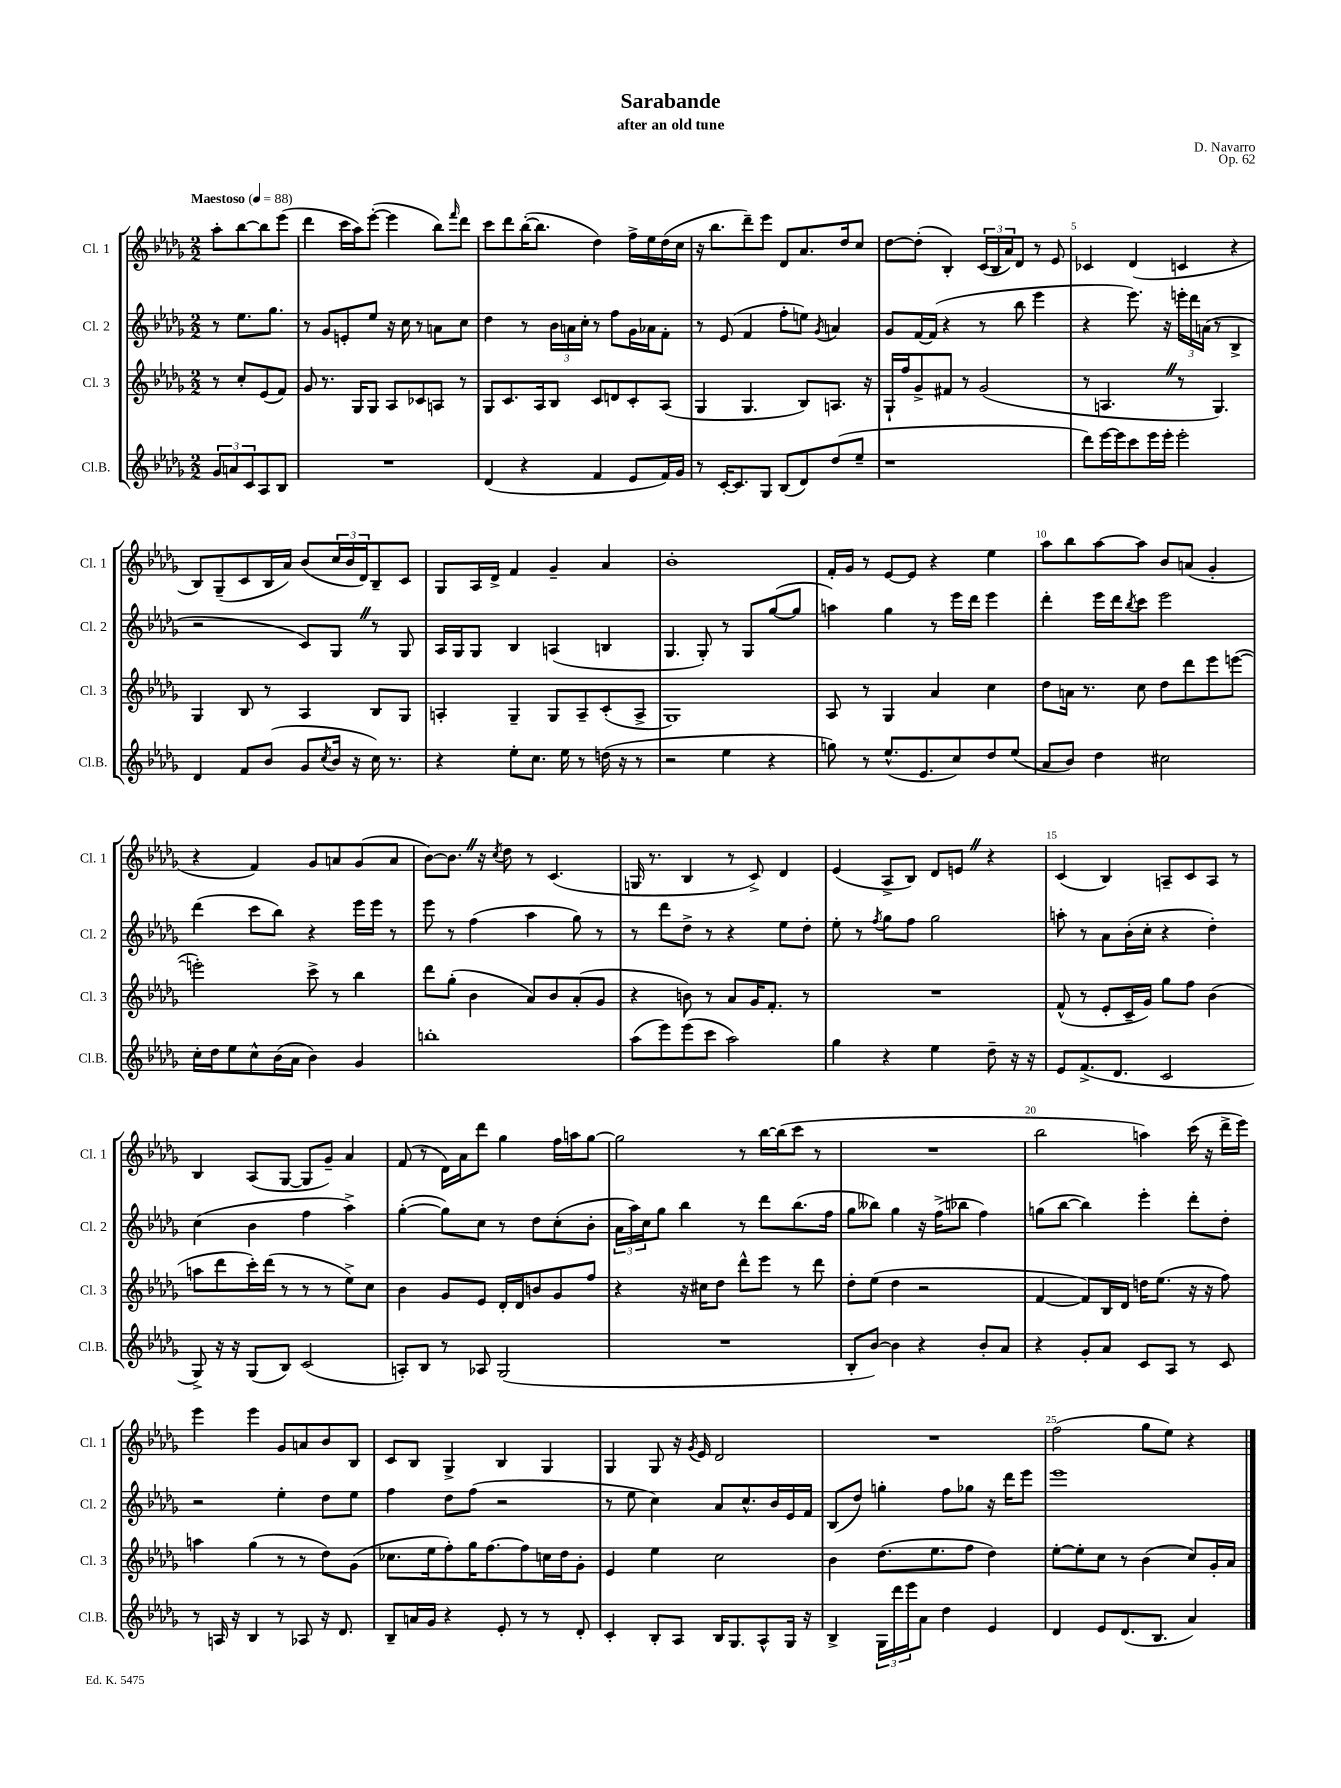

**kern	**kern	**kern	**kern
*staff4	*staff3	*staff2	*staff1
*clefG2	*clefG2	*clefG2	*clefG2
*k[b-e-a-d-g-]	*k[b-e-a-d-g-]	*k[b-e-a-d-g-]	*k[b-e-a-d-g-]
*M2/2	*M2/2	*M2/2	*M2/2
*MM88	*MM88	*MM88	*MM88
12g-	8r	8r	8aa-'
12a	.	.	.
.	8cc'	8.ee-	[8bb-
12c	.	.	.
8A-	(8e-	.	8bb-]
.	.	8.gg-	.
8B-	8f)	.	(8eee-
=	=	=	=
1r	8g-	8r	4ddd-
.	8.r	8g-	.
.	.	8e'	16ccc
.	16G-	.	16aa-)
.	8G-	8ee-	([8eee-'
.	8A-	16r	4eee-]
.	.	16cc	.
.	8c-	8r	.
.	8A	8a	8bb-)
.	.	.	16qqfff
.	8r	8cc	8ddd-
=	=	=	=
(4d-	8G-	4dd-	8ccc
.	8.c	.	8ddd-
4r	.	8r	([16bb-'
.	16A-	.	8.bb-]
.	8B-	24b-	.
.	.	24a	.
.	.	24cc'	.
4f	8c	8r	4dd-)
.	8d	8ff	.
8e-	8c'	16g-	16ff^
.	.	16a-	16ee-
16f)	(8A-	8f'	(16dd-
16g-	.	.	16cc
=	=	=	=
8r	4G-	8r	16r
.	.	.	8.bb-
[16c'	.	(8e-	.
8.c]	.	.	.
.	4.G-	4f	8ddd-~)
8G-	.	.	8eee-
(8B-	.	8ff'	8d-
8d-)	8B-)	8ee)	8.a-
.	.	8qg-	.
(8dd-	8.A	4a	.
.	.	.	16dd-
8ee-~	.	.	8cc
.	16r	.	.
=	=	=	=
1r	16G-`	8g-	[8dd-
.	16ff	.	.
.	8g-^	[16f	(8dd-']
.	.	(16f]	.
.	8f#	4r	4B-')
.	8r	.	.
.	(2g-	8r	(24c
.	.	.	24B-
.	.	.	24a-)
.	.	8bb-	8d-
.	.	4eee-	8r
.	.	.	8e-
=	=	=	=
8ddd-)	8r	4r	4c-
[16eee-	4.A	.	.
16eee-]	.	.	.
8ccc	.	8.eee-)	(4d-
16eee-	.	.	.
16eee-'	.	16r	.
2eee-'	8r	24eee'	4c
.	.	24ddd-	.
.	.	(24a	.
.	4.G-)	8r	.
.	.	4B-^	4r
=	=	=	=
4d-	4G-	2r	8B-)
.	.	.	(8G-~
8f	8B-	.	8c
(8b-	8r	.	16B-
.	.	.	16a-)
8g-	4A-	8c)	(8b-
8qcc	.	.	.
16b-	.	8G-	24cc
.	.	.	24b-
16r	.	.	.
.	.	.	24d-)
16cc)	8B-	8r	8B-~
8.r	.	.	.
.	8G-	8G-	8c
=	=	=	=
4r	4A'	16A-	8G-
.	.	16G-	.
.	.	8G-	16A-
.	.	.	16d-^
8ee-'	4G-~	4B-	4f
8.cc	.	.	.
.	8G-	(4A	4g-~
16ee-	.	.	.
8r	8A~	.	.
(16dd	(8c'	4B	4a-
16r	.	.	.
8r	8A^	.	.
=	=	=	=
2r	1G-)	4.G-	1b-'
.	.	8G-')	.
4ee-	.	8r	.
.	.	8G-	.
4r	.	([8gg-	.
.	.	8gg-]	.
=	=	=	=
8gg)	8A-	4aa)	16f'
.	.	.	16g-
8r	8r	.	8r
(8.ee-^^	4G-	4gg-	[8e-
.	.	.	8e-]
8.e-	.	.	.
.	4a-	8r	4r
8cc)	.	16eee-	.
.	.	16ddd-	.
8dd-	4cc	4eee-	4ee-
(8ee-	.	.	.
=	=	=	=
8a-	8dd-	4ddd-'	8aa-
8b-)	16a	.	8bb-
.	8.r	.	.
4dd-	.	16eee-	[8aa-
.	.	16ddd-	.
.	.	8qbb-	.
.	8cc	8ccc	8aa-]
2cc#	8dd-	2eee-	8b-
.	8ddd-	.	(8a
.	8eee-	.	4g-'
.	([8eee	.	.
=	=	=	=
16cc'	2eee'])	(4ddd-	4r
16dd-	.	.	.
8ee-	.	.	.
8cc^^	.	8ccc	4f)
(16b-	.	8bb-)	.
16a-	.	.	.
4b-)	8ccc^	4r	8g-
.	8r	.	8a
4g-	4bb-	16eee-	(8g-
.	.	16eee-	.
.	.	8r	8a
=	=	=	=
1bb'	8ddd-	8eee-	[8b-)
.	(8gg-'	8r	8.b-]
.	4b-	(4ff	.
.	.	.	16r
.	.	.	8qcc
.	.	.	8dd-
.	8a-)	4aa-	8r
.	8b-	.	(4.c
.	(8a-'	8gg-)	.
.	8g-	8r	.
=	=	=	=
(8aa-	4r	8r	16G
.	.	.	8.r
8eee-)	.	8ddd-	.
(8eee-	8b)	8dd-^	4B-
8ccc	8r	8r	.
2aa-)	8a-	4r	8r
.	16g-	.	8c^)
.	8.f'	.	.
.	.	8ee-	4d-
.	8r	8dd-'	.
=	=	=	=
4gg-	1r	8ee-'	(4e-
.	.	8r	.
.	.	8qff	.
4r	.	8gg-	8A-^
.	.	8ff	8B-)
4ee-	.	2gg-	8d-
.	.	.	8e
8dd-~	.	.	4r
16r	.	.	.
16r	.	.	.
=	=	=	=
8e-	(8f^^	8aa'	(4c
(8.f^	8r	8r	.
.	8e-'	8a-	4B-)
8.d-	.	.	.
.	16c~	(16b-'	.
.	16g-)	16cc'	.
2c	8gg-	4r	8A~
.	8ff	.	8c
.	(4b-	4dd-')	8A
.	.	.	8r
=	=	=	=
8G-^)	8aa	(4cc	4B-
16r	8ddd-	.	.
16r	.	.	.
(8G-	16ccc')	4b-	(8A-
.	(16ddd-	.	.
8B-)	8r	.	[8G-
(2c	8r	4ff	8G-]
.	8r	.	8g-~)
.	8ee-^)	4aa-^)	4a-
.	8cc	.	.
=	=	=	=
8A')	4b-	([4gg-'	(8f
8B-	.	.	8r
8r	8g-	8gg-])	16d-)
.	.	.	16a-
8A-	8e-	8cc	8ddd-
(2G-	16d-'	8r	4gg-
.	16d-	.	.
.	8b	8dd-	.
.	8g-	(8cc'	16ff
.	.	.	16aa
.	8ff	8b-'	[8gg-
=	=	=	=
1r	4r	24a-	2gg-]
.	.	24aa-)	.
.	.	24cc	.
.	.	8gg-	.
.	16r	4bb-	.
.	16cc#	.	.
.	8dd-	.	.
.	8ddd-^^	8r	8r
.	8eee-	8ddd-	[16bb-
.	.	.	(16bb-]
.	8r	(8.bb-	8ccc
.	8ddd-	.	8r
.	.	16ff	.
=	=	=	=
8B-'	8dd-'	8gg-	1r
[8b-)	(8ee-	8bb--)	.
4b-]	4dd-	4gg-	.
4r	2r	16r	.
.	.	(16ff^	.
.	.	8bb-	.
8b-'	.	4ff)	.
8a-	.	.	.
=	=	=	=
4r	[4f	(8gg	2bb-
.	.	[8bb-	.
8g-'	8f])	4bb-])	.
8a-	16B-	.	.
.	16d-	.	.
8c	16dd	4eee-'	4aa)
.	(8.ee-	.	.
8A-	.	.	.
8r	16r	8ddd-'	(16ccc
.	16r	.	16r
8c	8ff)	8dd-'	16ddd-^
.	.	.	16eee-)
=	=	=	=
8r	4aa	2r	4eee-
16A	.	.	.
16r	.	.	.
4B-	(4gg-	.	4eee-
8r	8r	4ee-'	8g-
8A-	8r	.	8a
16r	8dd-)	8dd-	8b-
8.d-	.	.	.
.	(8g-	8ee-	8B-
=	=	=	=
8B-~	8.cc-	4ff	8c
16a	.	.	8B-
16g-	16ee-	.	.
4r	8ff')	8dd-	4G-^
.	16gg-	(8ff	.
.	[8.ff	.	.
8e-'	.	2r	4B-
8r	8ff]	.	.
8r	16cc	.	4G-
.	16dd-	.	.
8d-'	8g-'	.	.
=	=	=	=
4c'	4e-	8r	4G-
.	.	8ee-	.
8B-'	4ee-	4cc)	8G-
8A-	.	.	16r
.	.	.	8qg-
.	.	.	16e-
16B-	2cc	8a-	2d-
8.G-	.	.	.
.	.	8.cc^^	.
8A-^^	.	.	.
.	.	16b-	.
16G-	.	16e-	.
16r	.	16f	.
=	=	=	=
4B-^	4b-	(8B-	1r
.	.	8dd-)	.
24G-	(8.dd-	4gg'	.
24ddd-	.	.	.
24eee-	.	.	.
8a-	.	.	.
.	8.ee-	.	.
4dd-	.	8ff	.
.	8ff	8gg-	.
4e-	4dd-)	16r	.
.	.	16ddd-	.
.	.	8eee-	.
=	=	=	=
4d-	[8ee-'	1eee-	(2ff
.	8ee-']	.	.
8e-	8cc	.	.
(8.d-	8r	.	.
.	(4b-	.	8gg-
8.B-	.	.	.
.	.	.	8ee-)
4a-)	8cc)	.	4r
.	16g-'	.	.
.	16a-	.	.
==	==	==	==
*-	*-	*-	*-
